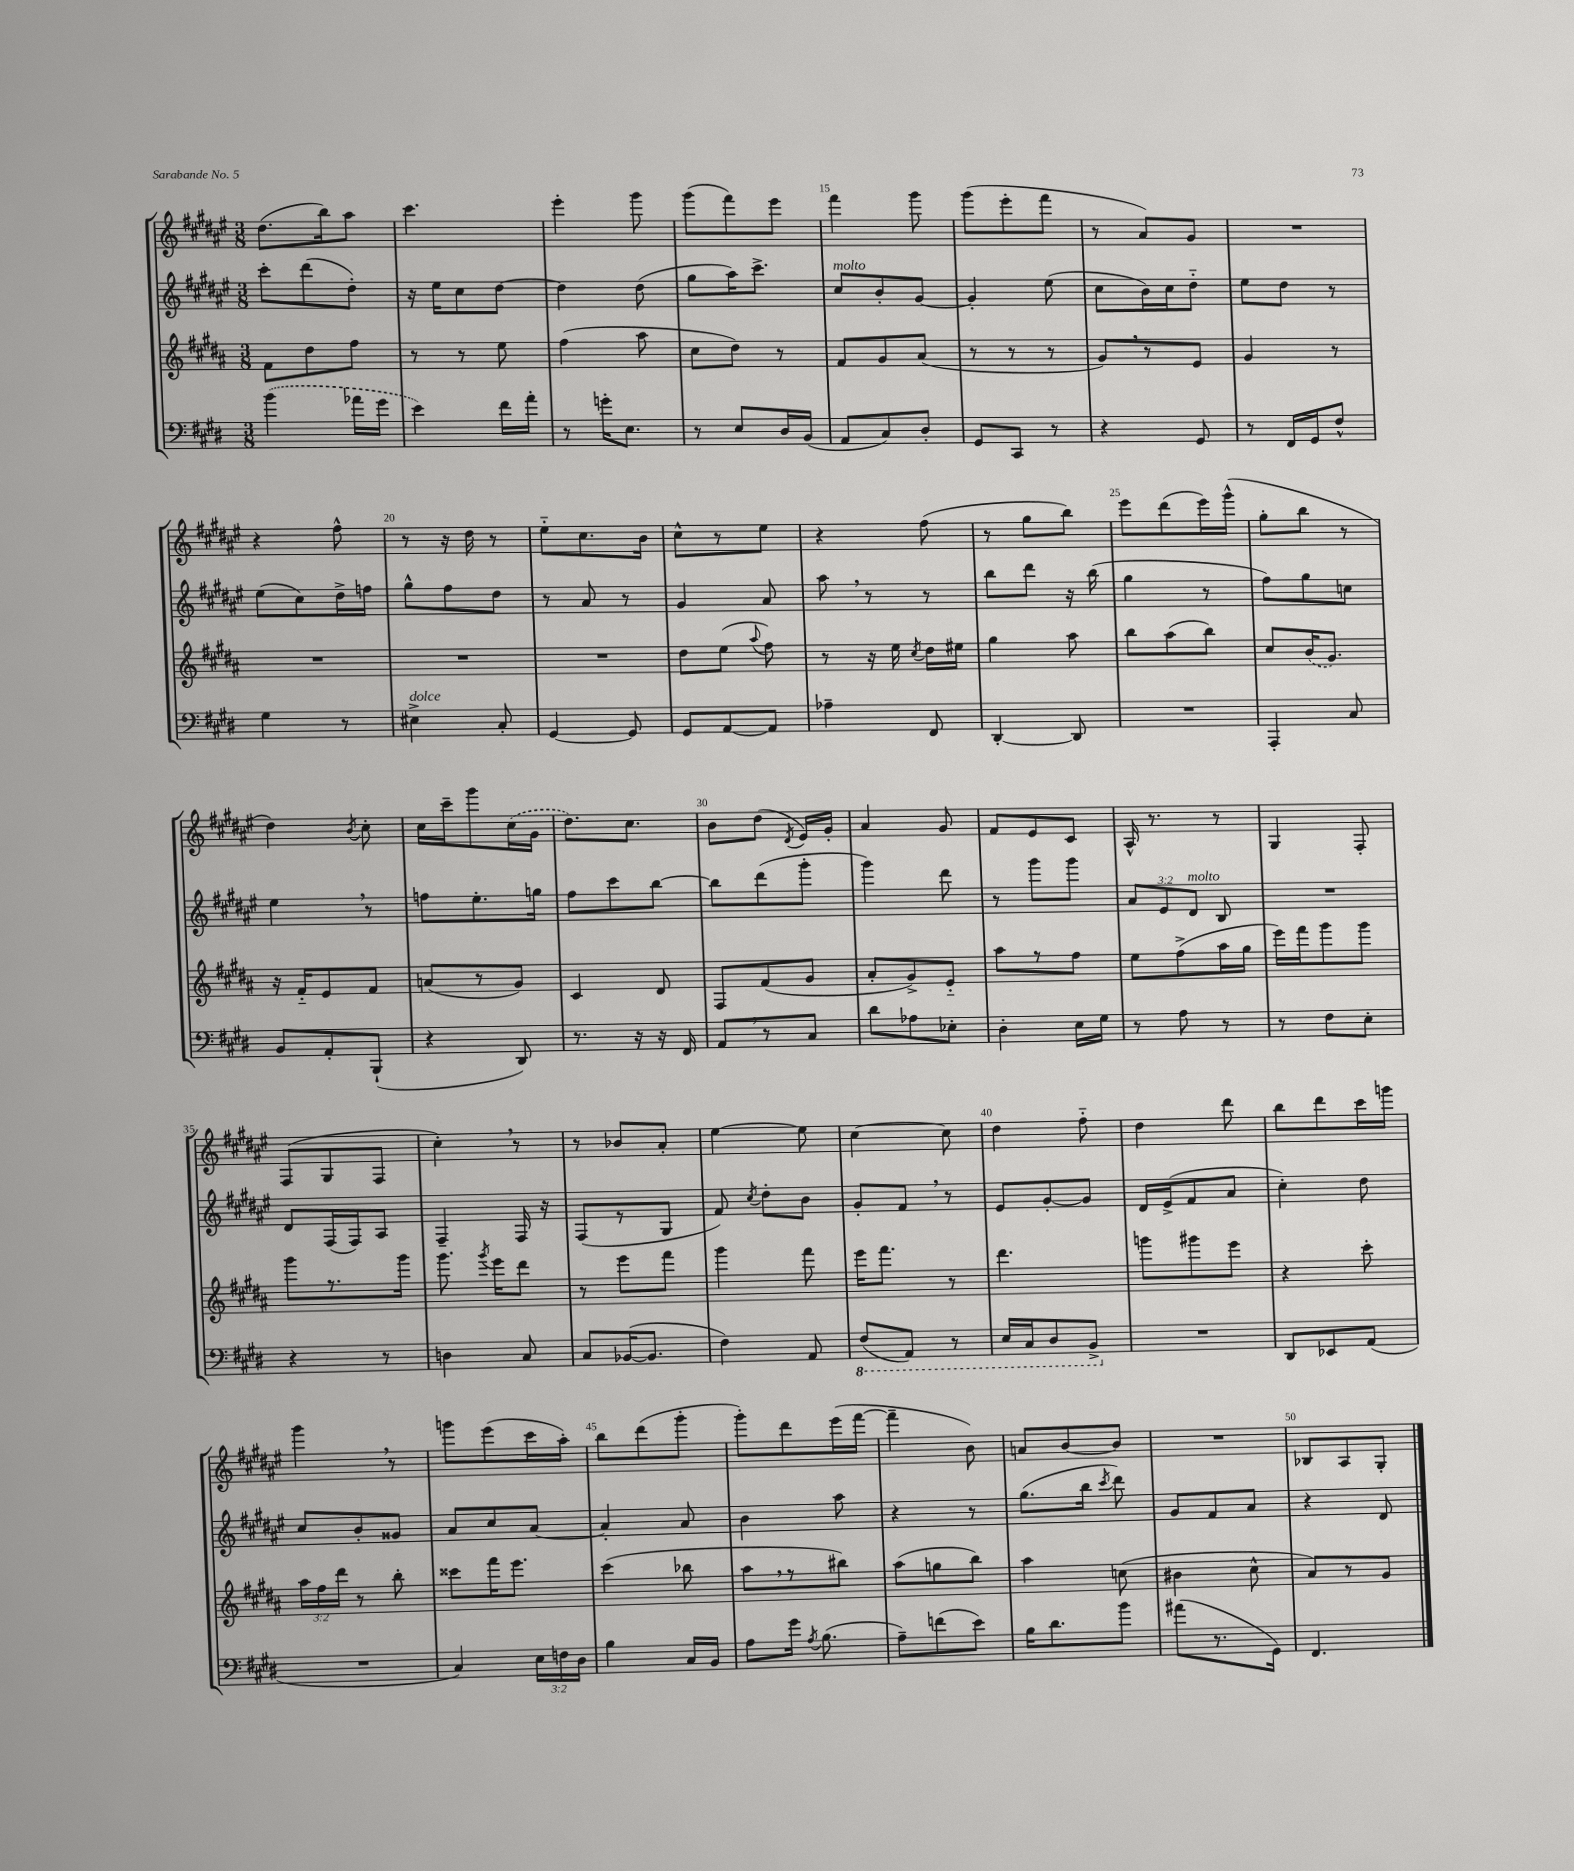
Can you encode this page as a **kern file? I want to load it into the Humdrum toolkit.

**kern	**kern	**kern	**kern
*staff4	*staff3	*staff2	*staff1
*clefF4	*clefG2	*clefG2	*clefG2
*k[f#c#g#d#]	*k[f#c#g#d#a#]	*k[f#c#g#d#a#e#]	*k[f#c#g#d#a#e#]
*M3/8	*M3/8	*M3/8	*M3/8
(4b\	8f#\L	8ccc#'\L	(8.dd#\L
.	8dd#\	(8ddd#\	.
.	.	.	16bb\k)
16a-\LL	8ff#\J	8dd#'\J)	8aa#\J
16g#\JJ	.	.	.
=	=	=	=
4e\)	8r	16r	4.ccc#\
.	.	16ee#\LK	.
.	8r	8cc#\	.
16f#\LL	8ee\	[8dd#\J	.
16a'\JJ	.	.	.
=	=	=	=
8r	(4ff#\	4dd#\]	4eee#'\
16g'\LK	.	.	.
8.E\J	.	.	.
.	8aa#\	(8dd#\	8ggg#\
=	=	=	=
8r	8cc#\L	8gg#\L	(8ggg#\L
8E/L	8dd#\J)	16aa#\K)	8fff#\)
.	.	8.ccc#^\J	.
16D#/L	8r	.	8eee#\J
(16BB/JJ	.	.	.
=	=	=	=
8AA/L	8f#/L	8cc#/L	4fff#\
8C#/)	8g#/	8b'/	.
8D#'/J	(8a#/J	[8g#/J	8ggg#\
=	=	=	=
8GG#/L	8r	4g#'/]	(8ggg#\L
8CC#/J	8r	.	8eee#'\
8r	8r	(8ee#\	8fff#\J
=	=	=	=
4r	8g#/L)	8cc#\L	8r
.	8r	16b\L)	8a#/L)
.	.	16cc#\J	.
8GG#/	8e/J	8dd#'~\J	8g#/J
=	=	=	=
8r	4g#/	8ee#\L	4.r
16FF#/LL	.	8dd#\J	.
16GG#/J	.	.	.
8F#^^/J	8r	8r	.
=	=	=	=
4G#\	4.r	(8ee#\L	4r
.	.	8cc#\)	.
8r	.	16dd#^\L	8ff#^^\
.	.	16ff\JJ	.
=	=	=	=
4E#^\	4.r	8gg#^^\L	8r
.	.	8ff#\	16r
.	.	.	16dd#\
8C#'/	.	8dd#\J	8r
=	=	=	=
[4GG#/	4.r	8r	8ee#'~\L
.	.	8a#/	8.cc#\
8GG#/]	.	8r	.
.	.	.	16b\Jk
=	=	=	=
8GG#/L	8dd#\L	4g#/	8cc#^^\L
[8AA/	(8ee\J	.	8r
.	8qqaa#/	.	.
8AA/]J	8ff#\)	8a#/	8ee#\J
=	=	=	=
4A-~\	8r	8aa#\	4r
.	16r	8r	.
.	16ee\	.	.
.	8qcc#/	.	.
8FF#/	16dd#\LL	8r	(8ff#\
.	16ee#\JJ	.	.
=	=	=	=
[4DD#'/	4gg#\	8bb\L	8r
.	.	8ddd#\J	8gg#\L
8DD#/]	8aa#\	16r	8bb\J)
.	.	(16bb\	.
=	=	=	=
4.r	8bb\L	4gg#\	8eee#\L
.	(8aa#\	.	(8ddd#\
.	8bb\J)	8r	16eee#\L)
.	.	.	(16ggg#^^\JJ
=	=	=	=
4AAA'/	8cc#/L	8ff#\L)	8gg#'\L
.	(16b/K	8gg#\	8bb\J
.	8.g#/J)	.	.
8C#/	.	8cc\J	8r
=	=	=	=
8BB/L	16r	4ee#\	4dd#\)
.	16f#'~/LK	.	.
8AA'/	8e/	.	.
.	.	.	8qb/
(8BBB`/J	8f#/J	8r	8cc#'\
=	=	=	=
4r	(8a/L	8ff\L	16cc#\LL
.	.	.	16ccc#~\J
.	8r	8.ee#'\	8ggg#\
8DD#/)	8g#/J)	.	(16cc#\L
.	.	16gg\Jk	16g#\JJ
=	=	=	=
8.r	4c#/	8ff#\L	8.dd#\L)
.	.	8ccc#\	.
16r	.	.	8.cc#\J
16r	8d#/	[8bb\J	.
16FF#/	.	.	.
=	=	=	=
8AA/L	8F#/L	8bb\]L	8b\L
8r	(8f#/	(8ddd#\	(8dd#\J
.	.	.	8qd#/
8C#/J	8g#/J	8ggg#'\J	16e#/LL)
.	.	.	16g#'/JJ
=	=	=	=
8d#\L	8a#'/L	4ggg#\)	4a#/
8A-\	8g#^/)	.	.
8E-'\J	8e'~/J	8ddd#\	8g#/
=	=	=	=
4D#'\	8aa#\L	8r	8f#/L
.	8r	8ggg#\L	8e#/
16E\LL	8ff#\J	8ggg#\J	8c#/J
16G#\JJ	.	.	.
=	=	=	=
8r	8ee\L	12a#/L	16A#^^/
.	.	.	8.r
.	.	12e#/	.
8A\	(8ff#^\	.	.
.	.	12d#/J	.
8r	16aa#\L	8B/	8r
.	16gg#\JJ	.	.
=	=	=	=
8r	16eee\LL)	4.r	4G#/
.	16fff#\J	.	.
8F#\L	8ggg#\	.	.
8E'\J	8ggg#\J	.	8F#'/
=	=	=	=
4r	8ggg#\L	8d#/L	(8F#/L
.	8.r	(16F#/L	8G#/
.	.	16F#/J)	.
8r	.	8A#/J	8F#/J
.	16ggg#\Jk	.	.
=	=	=	=
4D\	8.ggg#\	4F#~/	4cc#'\)
.	8qggg#/	.	.
.	16eee\LK	.	.
8C#/	8ddd#\J	16F#/	8r
.	.	16r	.
=	=	=	=
8C#/L	8r	(8F#/L	8r
([16BB-/K	8eee\L	8r	8b-/L
8.BB-/]J	.	.	.
.	8fff#\J	8G#/J	8a#'/J
=	=	=	=
4F#\)	4ggg#\	8f#/)	[4ee#\
.	.	8qcc#/	.
.	.	8dd#'\L	.
8AA/	8fff#\	8b\J	8ee#\]
=	=	=	=
(8FF#/L	16eee\LK	8g#'/L	[4cc#\
.	8.fff#\J	.	.
8AAA/J)	.	8f#/J	.
8r	8r	8r	8cc#\]
=	=	=	=
16EE/LL	4.ddd#\	8e#/L	4dd#\
16CC#/J	.	.	.
8DD#/	.	[8g#'/	.
8BBB^/J	.	8g#/]J	8ff#'~\
=	=	=	=
4.r	8ggg\L	16d#/LL	4dd#\
.	.	(16e#^/J	.
.	8ggg#\	8f#/	.
.	8eee\J	8a#/J	8ddd#\
=	=	=	=
8DD#/L	4r	4cc#'\)	8bb\L
8EE-/	.	.	8ddd#\
(8AA/J	8ccc#'\	8dd#\	16ccc#\L
.	.	.	16ggg\JJ
=	=	=	=
4.r	24aa#\LL	8cc#/L	4ggg#\
.	24ff#\	.	.
.	24ddd#\JJ	.	.
.	8r	8b'/	.
.	8bb'\	8g##/J	8r
=	=	=	=
4C#/)	8ccc##\L	8a#/L	8ggg\L
.	16fff#\K	8cc#/	(8eee#\
.	8.eee\J	.	.
24E\LL	.	[8a#/J	16ccc#\L
24F\	.	.	.
.	.	.	16aa#'\JJ)
24D#\JJ	.	.	.
=	=	=	=
4B\	(4ccc#\	4a#'/]	8bb\L
.	.	.	(8ddd#\
16C#/LL	8bb-\	8a#/	8ggg#'\J
16BB/JJ	.	.	.
=	=	=	=
8A\L	8aa#\L	4b\	8ggg#'\L)
16g#\Jk	8r	.	8ddd#\
8qA/	.	.	.
(8.B\	.	.	.
.	8bb#\J)	8aa#\	(16eee#\L
.	.	.	[16fff#\JJ
=	=	=	=
8A~\L)	(8aa#\L	4r	4fff#~\]
(8f\	8gg\	.	.
8e\J)	8bb\J)	8r	8b\)
=	=	=	=
16B\LK	4aa#\	(8.gg#\L	8a/L
8.d#\	.	.	.
.	.	.	[8b/
.	.	16bb\Jk	.
.	.	8qccc#/	.
8b\J	(8cc\	8ddd#\)	8b/]J
=	=	=	=
(8a#\L	4b#\	8g#/L	4.r
8.r	.	8f#/	.
.	8cc#^^\	8a#/J	.
16GG#\Jk)	.	.	.
=	=	=	=
4.FF#/	8a#/L)	4r	8B-/L
.	8r	.	8A#/
.	8g#/J	8d#/	8G#'/J
==	==	==	==
*-	*-	*-	*-
